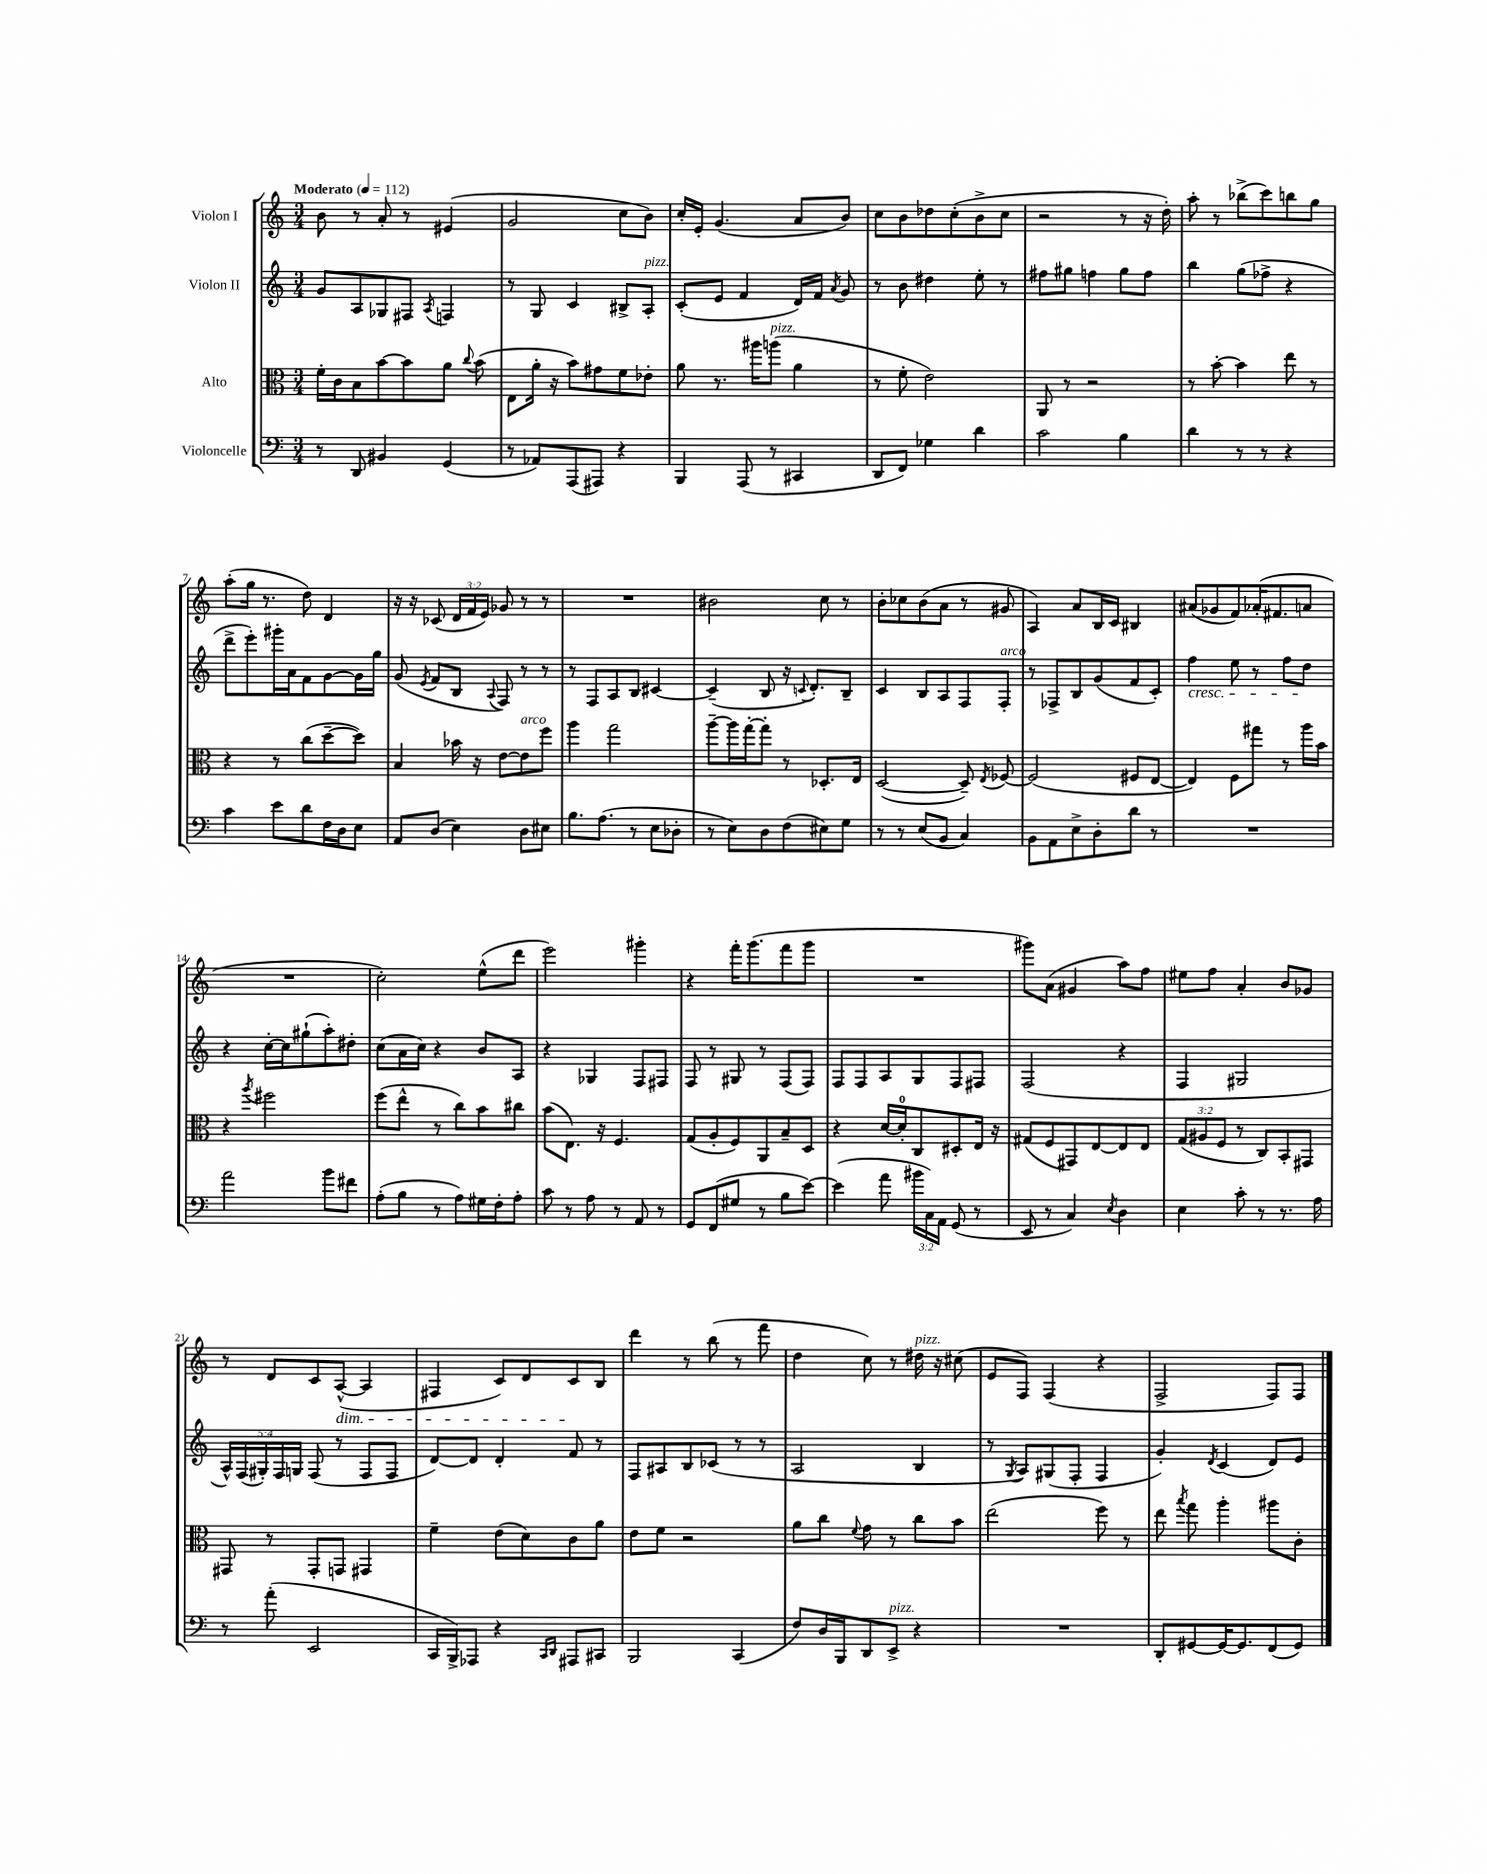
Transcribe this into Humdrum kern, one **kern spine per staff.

**kern	**kern	**kern	**kern
*part4	*part3	*part2	*part1
*staff4	*staff3	*staff2	*staff1
*I"Violoncelle	*I"Alto	*I"Violon II	*I"Violon I
*clefF4	*clefC3	*clefG2	*clefG2
*k[]	*k[]	*k[]	*k[]
*M3/4	*M3/4	*M3/4	*M3/4
*MM112	*MM112	*MM112	*MM112
=1	=1	=1	=1
!	!	!	!LO:TX:a:B:t=Moderato
8r	16f'\LL	8g/L	8b\
.	16c\J	.	.
8DD/	8B\	8A/	8r
4BB#X/	[8b\	8G-X/	8a'/
.	8b\]	8F#X/J	8r
.	.	8qA/	.
(4GG/	8a\J	4Fn/	(4e#X/
.	8qqcc/	.	.
.	(8b\	.	.
=2	=2	=2	=2
8r	8E\L	8r	2g/
8AA-X/L)	16a'\Jk	8G/	.
.	16r	.	.
(8AAA/	8b\L)	4c/	.
8AAA#X/J)	8g#X\	.	.
4r	8f\	8B#X^/L	8cc\L
!	!	!LO:TX:a:i:t=pizz.	!
.	8e-X'\J	8A'/J	8b\J)
=3	=3	=3	=3
4BBB/	8a\	(8c'/L	16cc'/LL
.	.	.	16e'/JJ
.	8.r	8e/J	(4.g/
(8AAA/	.	4f/	.
.	16aa#X\KL	.	.
!	!LO:TX:a:i:t=pizz.	!	!
8r	(8aan\J	.	.
4CC#X/	4a\	16d/LL)	8a/L
.	.	16f/JJ	.
.	.	8qa/	.
.	.	8g/	8b/J)
=4	=4	=4	=4
8DD/L	8r	8r	8cc\L
8FF/J)	8f'\	8b\	8b\
4G-X\	2e\)	4dd#X\	8dd-X\
.	.	.	(8cc'\
4d\	.	8ee'\	8b^\
.	.	8r	8cc\J
=5	=5	=5	=5
2c\	8AA/	8ff#X\L	2r
.	8r	8gg#X\J	.
.	2r	4ffn\	.
4B\	.	8gg#\L	8r
.	.	8ff\J	16r
.	.	.	16dd'\)
=6	=6	=6	=6
4d\	8r	4bb\	8aa'\
.	[8b'\	.	8r
8r	4b\]	(8gg\L	(8bb-X^\L
8r	.	8ff-X^\J	8ccc\)
4r	8ee\	4r	8bbn\
.	8r	.	8gg\J
!!LO:LB:g=z
=7	=7	=7	=7
4c\	4r	8ddd^\L	(8aa'\L
.	.	8eee'\)	16gg\Jk
.	.	.	8.r
8e\L	8r	16ggg#X'\L	.
.	.	16a\J	.
8d\	(8cc\L	8f\	8dd\)
16F\L	[8dd~\	[8g\	4d/
16D\J	.	.	.
8E\J	8dd\J])	16g\L]	.
.	.	16gg\JJ	.
=8	=8	=8	=8
8AA/L	4B/	(8g/	16r
.	.	.	16r
.	.	8qe/	.
(8D/J	.	8f/L	(8c-X/
4E\)	16b-X\	8B/J	24d/LL
.	.	.	24f/
.	16r	.	.
.	.	.	24e/JJ)
.	.	8qqA/	.
.	[8e\L	8F/)	8g-X/
!	!LO:TX:a:i:t=arco	!	!
8D\L	8e\]	8r	8r
8E#X\J	8ff\J	8r	8r
=9	=9	=9	=9
8.B\L	4aa\	8r	2.r
.	.	8F/L	.
(8.A\J	.	.	.
.	2gg\	8A/	.
8r	.	8B/J	.
8E\L	.	[4c#X/	.
8D-X'\J	.	.	.
=10	=10	=10	=10
8r	[8aa~\L	(4c#~/]	2b#X\
8E\L)	16aa\L]	.	.
.	[16gg'\J	.	.
8D\	8gg'\J]	8B/	.
(8F\	8r	16r	.
.	.	8qqcn/	.
.	.	8.d'/L)	.
8E#X\)	8.D-X'/L	.	8cc\
8G\J	.	8B~/J	8r
.	16E/Jk	.	.
=11	=11	=11	=11
8r	([2D/	4c/	8b'\L
8r	.	.	8cc-X\
(8E/L	.	8B/L	(8b\
8BB/J	.	8A/	8a\J
4C/)	8D~/])	8F/	8r
.	8qE/	.	.
!	!	!LO:TX:a:i:t=arco	!
.	[8F-X/	8F'/J	8g#X/
=12	=12	=12	=12
8BB\L	(2F-/]	8r	4A/)
8AA\	.	8F-X^/L	.
8E^\	.	8B/	8a/L
8D'\	.	(8g/	16B/L
.	.	.	16c/JJ
8d\J	8F#X/L	8f/	4B#X/
8r	[8E/J	8c'/J)	.
=13	=13	=13	=13
!	!	!LO:TX:b:i:t=cresc.	!
2.r	4E/])	4ff\	(8a#X/L
.	.	.	8g-X/
.	8F\L	8ee\	8f/)
.	8gg#X\J	8r	(16a-X'/K
.	.	.	8.f#X/
.	8r	8ff\L	.
.	16aa\LL	8dd\J	8an/J
.	16b\JJ	.	.
!!LO:LB:g=z
=14	=14	=14	=14
2a\	4r	4r	2.r
.	8qaa/	.	.
.	2ff#X\	[16cc'\LL	.
.	.	16cc\J]	.
.	.	(8gg#X`\	.
8b\L	.	8aa'\)	.
8f#X\J	.	8dd#X'\J	.
=15	=15	=15	=15
(8A'\L	(8ff\L	(8cc\L	2cc'\)
8B\J	8ee^^\J	16a\L	.
.	.	16cc\JJ)	.
8r	8r	4r	.
8A\L)	8cc\L)	.	.
16G#X\L	8b\	8b/L	(8ee^^\L
16F'\J	.	.	.
8A'\J	8cc#X\J	8A/J	8ddd\J
=16	=16	=16	=16
8c\	(8b\L	4r	2eee\)
8r	8.E\J)	.	.
8A\	.	4G-X/	.
.	16r	.	.
8r	4.F/	.	.
8AA/	.	8F/L	4ggg#X'\
8r	.	8F#X/J	.
=17	=17	=17	=17
8GG/L	(8G/L	8F/	4r
(8FF/	8A'/	8r	.
8G#X/J	8F/)	8G#X/	16fff'\KL
.	.	.	(8.ggg\
8r	8AA/	8r	.
8B\L	8B~/	(8F/L	8fff\
[8e\J)	8D/J	8F/J)	8ggg\J
=18	=18	=18	=18
(4e\]	4r	8F/L	2.r
.	.	8F/	.
8a\	[16d/LL	8A/	.
.	16d'/J]	.	.
24b#X\LL	8C/	8G/	.
24C\)	.	.	.
24AA\JJ	.	.	.
(8GG/	8D#X'/	8F/	.
8r	16E/Jk	8F#X/J	.
.	16r	.	.
=19	=19	=19	=19
8EE/	(8G#X/L	(2F/	8ggg#X\L)
8r	8F/	.	(8a\J
4C/)	8GG#X/)	.	4g#X/
.	[8E/	.	.
8qE/	.	.	.
4D\	8E/]	4r	8aa\L)
.	8E/J	.	8ff\J
=20	=20	=20	=20
4E\	(12G/L	4F/	8ee#X\L
.	12A#X/	.	.
.	.	.	8ff\J
.	12F/J	.	.
8c'\	8r	2G#X/	4a'/
8r	8C/L)	.	.
8.r	8BB'/	.	8b/L
.	8GG#X/J	.	8g-X/J
16A\	.	.	.
!!LO:LB:g=z
=21	=21	=21	=21
8r	8GG#X/	20A^^/LL)	8r
.	.	(20F/	.
.	.	20G#X'/)	.
(8a'\	8r	.	8d/L
.	.	20F/	.
.	.	20Gn/JJ	.
2EE/	8GG#'/L	(8F/	8c/
!	!	!	!LO:TX:b:i:t=dim.
.	8GGn/J	8r	([8A^^/J
.	4GG#X/	8F/L	4A/]
.	.	8F/J	.
=22	=22	=22	=22
16CC/LL	4f~\	[8d/L)	4F#X/
16BBB^/J)	.	.	.
8AAA-X/J	.	8d/J]	.
4r	(8e\L	4d'/	8c/L)
.	8d\)	.	8d/
16qqCC/LL	.	.	.
16qqDD/JJ	.	.	.
8AAA#X/L	8c\	8f/	8c/
8CC#X/J	8a\J	8r	8B/J
=23	=23	=23	=23
2BBB/	8e\L	8F/L	4ddd\
.	8f\J	8A#X/	.
.	2r	8B/	8r
.	.	(8c-X/J	(8bb\
(4CC/	.	8r	8r
.	.	8r	8fff\
=24	=24	=24	=24
8F/L)	8a\L	2A/	4dd\
16D/L	8cc\J	.	.
16BBB/J	.	.	.
.	8qqf/	.	.
8DD/	8g\	.	8cc\)
!LO:TX:a:i:t=pizz.	!	!	!
8EE^/J	8r	.	8r
!	!	!	!LO:TX:a:i:t=pizz.
4r	8cc\L	4B/	16dd#X\
.	.	.	16r
.	8b\J	.	(8cc#X\
=25	=25	=25	=25
2.r	(2ee\	8r	8e/L
.	.	8qG/	.
.	.	8A/L)	8F/J)
.	.	(8G#X/	(4F/
.	.	8F'/J	.
.	8ff\)	4F/	4r
.	8r	.	.
=26	=26	=26	=26
8DD'/L	8ee\	4g'/)	2F^/
.	8qbb/	.	.
[8GG#X/	8gg\	.	.
.	.	8qd/	.
16GG#/K_	4aa'\	(4c/	.
8.GG#/]	.	.	.
(8FF/	8aa#X\L	8d/L)	8F/L)
8GG#/J)	8c'\J	8e/J	8F/J
==	==	==	==
*-	*-	*-	*-
